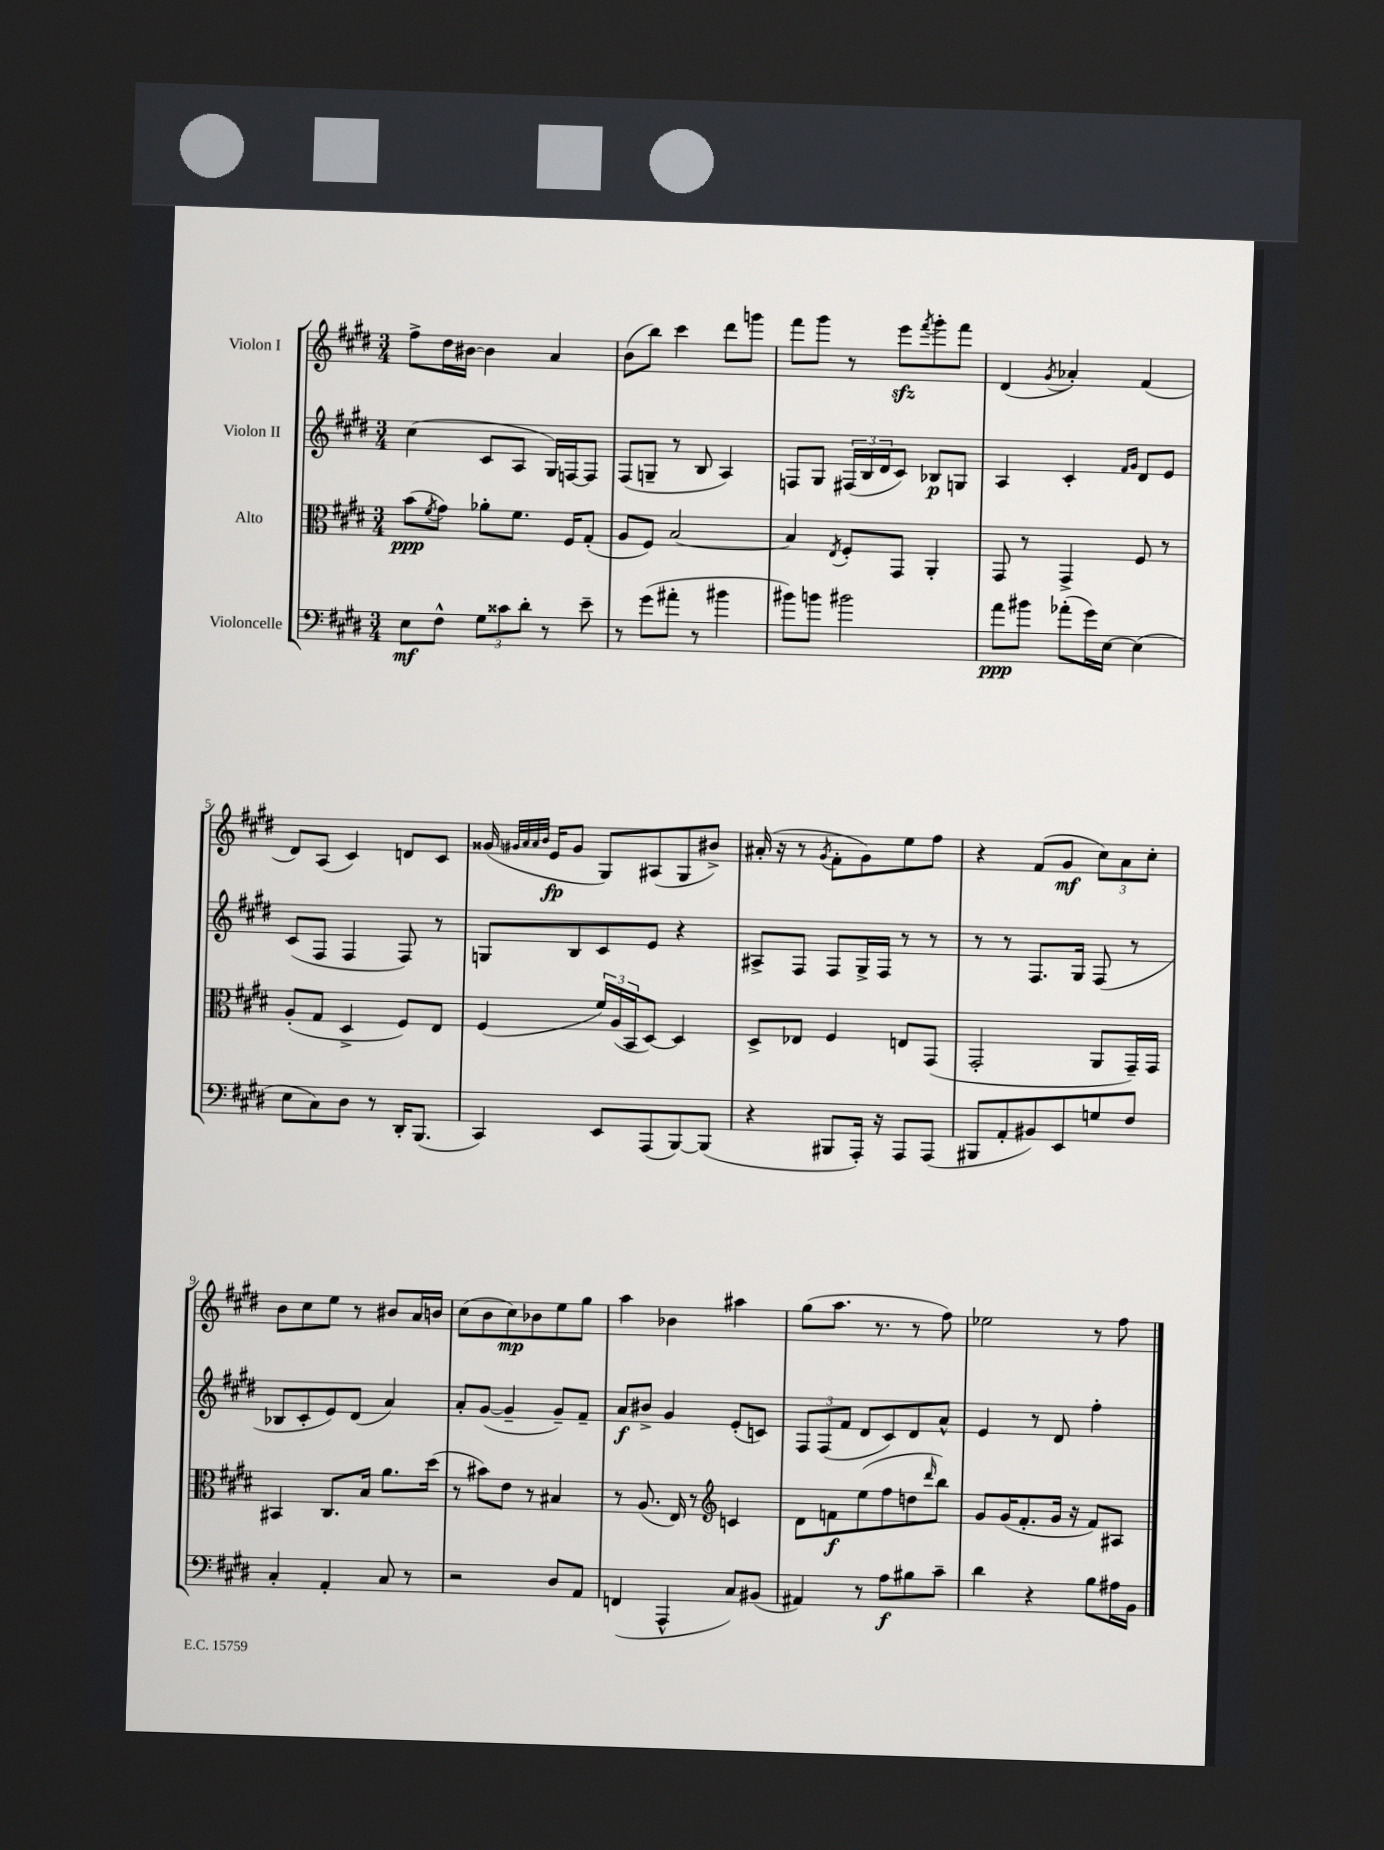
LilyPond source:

<<
\new StaffGroup <<
\new Staff = "s0" \with { instrumentName = "Violon I" } {
    \clef treble \key e \major \numericTimeSignature \time 3/4
    fis''8-> dis''16 bis'16~ bis'4 a'4 |
    b'8( b''8) cis'''4 dis'''8 g'''8 |
    fis'''8 gis'''8 r8 e'''8\sfz \acciaccatura { fis'''8 } gis'''8-. fis'''8 |
    dis'4( \acciaccatura { gis'8 } aes'4-.) fis'4( |
    dis'8) a8( cis'4) d'8 cis'8 |
    gisis'16( \grace { gis'32 a'32 a'32 b'32 } e'16\fp gis'8 gis8) ais8( gis8 bis'8->) |
    ais'16-.( r16 r8 \acciaccatura { gis'8 } fis'8-. gis'8) e''8 fis''8 |
    r4 fis'8( gis'8\mf \tuplet 3/2 { cis''8) a'8 cis''8-. } |
    b'8 cis''8 e''8 r8 bis'8 a'16 b'16 |
    cis''8( b'8 cis''8\mp) bes'8 e''8 gis''8 |
    a''4 bes'4 ais''4 |
    gis''8( a''8. r8. r8 fis''8) |
    ees''2 r8 fis''8 \bar "|." |
}
\new Staff = "s1" \with { instrumentName = "Violon II" } {
    \clef treble \key e \major \numericTimeSignature \time 3/4
    cis''4( cis'8 a8 gis16) f16~ f8 |
    fis8( g8-- r8 b8 a4) |
    f8 gis8 \tuplet 3/2 { fis16( b16 dis'16 } cis'8) bes8\p g8 |
    a4 cis'4-. \grace { fis'16 gis'16 } dis'8 e'8 |
    cis'8( fis8 fis4 fis8) r8 |
    g8 b8 cis'8 e'8 r4 |
    ais8-> fis8 fis8 gis16-> fis16 r8 r8 |
    r8 r8 fis8. gis16 fis8( r8 |
    bes8 cis'8-. e'8) dis'8( a'4) |
    a'8-. gis'8~( gis'4-- gis'8--) fis'8-- |
    a'8\f bis'8-> gis'4 e'8-.( c'8) |
    \tuplet 3/2 { fis8 fis8( fis'8 } dis'8 cis'8) dis'8 a'8-^ |
    e'4 r8 dis'8 fis''4-. \bar "|." |
}
\new Staff = "s2" \with { instrumentName = "Alto" } {
    \clef alto \key e \major \numericTimeSignature \time 3/4
    b'8\ppp( \acciaccatura { fis'8 } gis'8) aes'8-. fis'8. fis16 gis8-.( |
    a8 fis8) b2~ |
    b4 \acciaccatura { e8 } fis8-. gis,8 a,4-. |
    gis,8 r8 gis,4-> fis8 r8 |
    a8-.( gis8 dis4-> fis8) e8 |
    fis4( \tuplet 3/2 { fis'16) a16( b,16 } dis8~) dis4 |
    dis8-> ees8 fis4 e8 gis,8( |
    gis,2-. a,8 gis,16--) gis,16 |
    bis,4 cis8. b16 a'8. dis''16( |
    r8 bis'8) e'8 r8 bis4 |
    r8 a8.( e16) r8 \clef treble c'4 |
    dis'8 f'8\f e''8( fis''8 d''8 \grace { dis'''16 } b''8) |
    gis'8 gis'16( fis'8.-. gis'16 r16 fis'8) ais8 \bar "|." |
}
\new Staff = "s3" \with { instrumentName = "Violoncelle" } {
    \clef bass \key e \major \numericTimeSignature \time 3/4
    e8\mf fis8-^ \tuplet 3/2 { gis8 cisis'8 dis'8-. } r8 e'8-- |
    r8 gis'8( ais'8-. r8 bis'4 |
    bis'8) b'8 bis'2 |
    a'8\ppp bis'8 aes'8-.( gis'16) e16~ e4( |
    e8 cis8) dis8 r8 dis,16-. b,,8.( |
    cis,4) e,8 a,,8( b,,8~) b,,8( |
    r4 bis,,8 a,,16-.) r16 a,,8 a,,8( |
    bis,,8 a,8-. bis,8) e,8 g8 fis8 |
    cis4-. a,4-. cis8 r8 |
    r2 dis8 a,8 |
    f,4( a,,4-^ cis8) bis,8( |
    ais,4) r8 a8\f bis8 cis'8-- |
    dis'4 r4 b8 ais16 b,16 \bar "|." |
}
>>
>>
